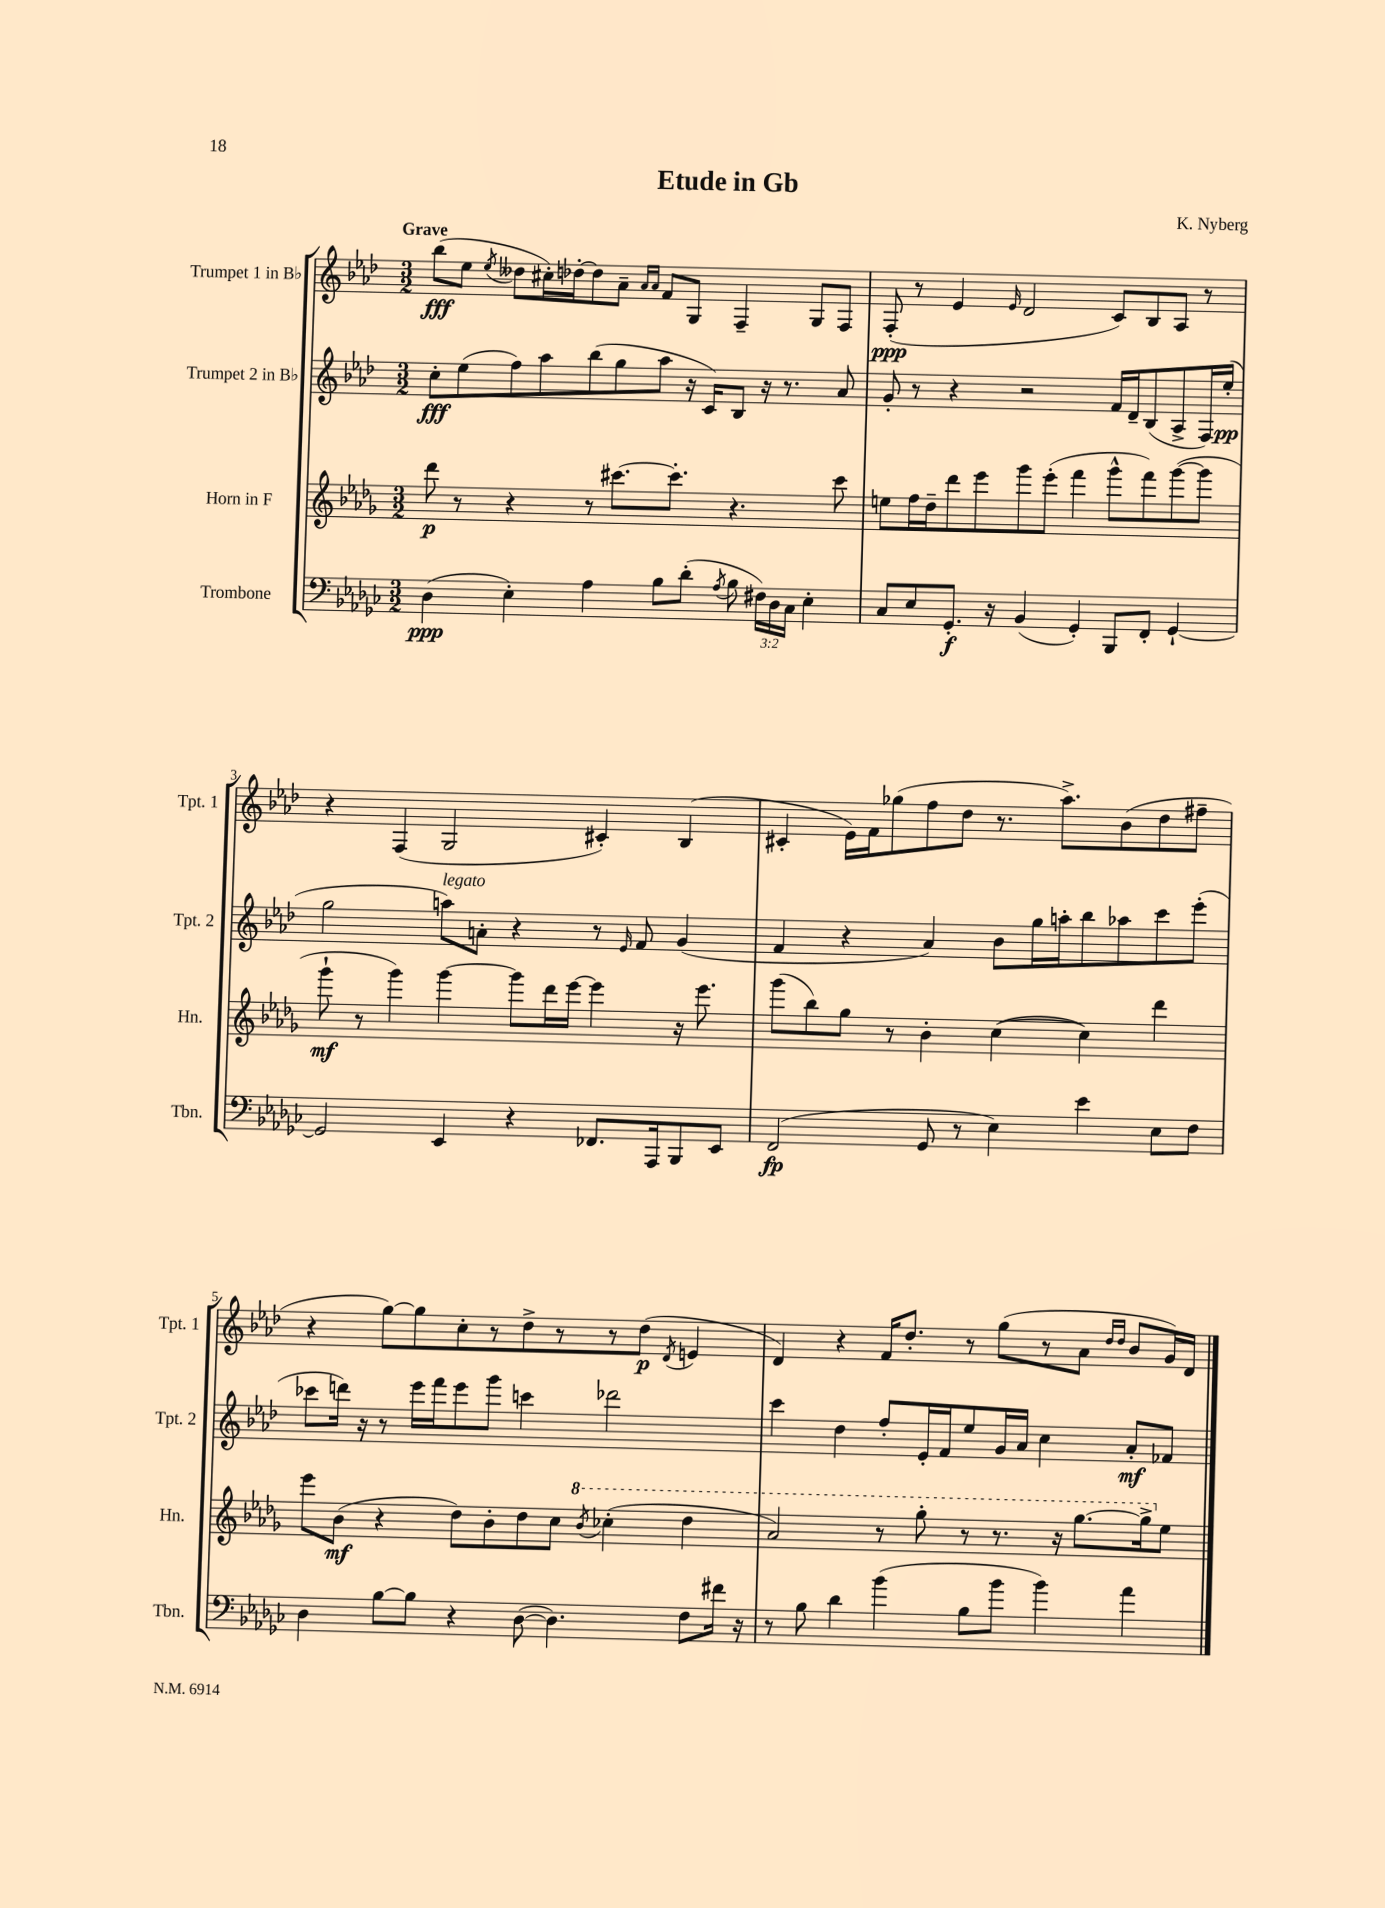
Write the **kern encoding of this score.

**kern	**kern	**kern	**kern
*staff4	*staff3	*staff2	*staff1
*clefF4	*clefG2	*clefG2	*clefG2
*k[b-e-a-d-g-c-]	*k[b-e-a-d-g-]	*k[b-e-a-d-]	*k[b-e-a-d-]
*M3/2	*M3/2	*M3/2	*M3/2
(4D-\	8ddd-\	8cc'\L	(8bb-\L
.	8r	(8ee-\	8ee-\J
.	.	.	8qee-/
4E-'\)	4r	8ff\)	8dd--\L
.	.	8aa-\	16cc#'\L)
.	.	.	[16dd-'\J
4A-\	8r	(8bb-\	8dd-\]
.	[8.ccc#\L	8gg\	8a-~\J
.	.	.	16qqa-/LL
.	.	.	16qqa-/JJ
8B-\L	.	8aa-\J	8f/L
.	8.ccc#'\]J	.	.
(8d-'\J	.	16r	8G/J
.	.	16c/LK)	.
8qA-/	.	.	.
8B-\	4.r	8B-/J	4F~/
24F#\LL)	.	16r	.
24D-\	.	.	.
.	.	8.r	.
24C-\JJ	.	.	.
4E-'\	.	.	8G/L
.	8ccc#\	8a-/	8F/J
=	=	=	=
8C-/L	8ee\L	8g'/	(8F'/
8E-/	16ff\L	8r	8r
.	16dd-~\J	.	.
8.GG-'/J	8ddd-\	4r	4e-/
.	8eee-\	.	.
16r	.	.	.
.	.	.	16qqe-/
(4BB-/	8ggg-\	2r	2d-/
.	(8eee-'\J	.	.
4GG-'/)	4fff\	.	.
8BBB-/L	8ggg-^^\L	16f/LL	8c/L)
.	.	16d-~/J	.
8FF'/J	8fff\)	(8B-/	8B-/
[4GG-`/	([8ggg-\	8A-^/	8A-/J
.	8ggg-\]J	16F/L)	8r
.	.	(16ee-'/JJ	.
=	=	=	=
2GG-/]	8ggg-`\	2gg\	4r
.	8r	.	.
.	4ggg-\)	.	(4F/
4EE-/	[4ggg-\	8aa\L)	2G/
.	.	8a'\J	.
4r	8ggg-\]L	4r	.
.	16ddd-\L	.	.
.	[16eee-\JJ	.	.
8.FF-/L	4eee-\]	8r	4c#'/)
.	.	16qqe-/	.
.	.	8f/	.
16AAA-/k	.	.	.
8BBB-/	16r	(4g/	(4B-/
.	8.eee-\	.	.
8EE-/J	.	.	.
=	=	=	=
(2FF/	(8ggg-\L	4f/	4c#'/
.	8bb-\)	.	.
.	8gg-\J	4r	16e-\LL)
.	.	.	16f\J
.	8r	.	(8gg-\
8GG-/	4b-'\	4a-/)	8ff\
8r	.	.	8dd-\J
4E-\)	([4cc\	8b-\L	8.r
.	.	16gg\L	.
.	.	16aa'\J	8.aa-^\L)
4e-\	4cc\])	8bb-\	.
.	.	8aa-\	(8b-\
8E-\L	4ddd-\	8ccc\	8dd-\
8F\J	.	(8eee-'\J	8ff#~\J
=	=	=	=
4D-\	8eee-\L	8ccc-\L	4r
.	(8b-\J	16ddd\Jk)	.
.	.	16r	.
[8B-\L	4r	8r	[8gg\L)
8B-\]J	.	16eee-\LL	8gg\]
.	.	16fff\J	.
4r	8dd-\L)	8eee-\	8cc'\
.	8b-'\	8ggg\J	8r
([8D-\	8dd-\	4ccc\	8dd-^\
4.D-\])	8cc\J	.	8r
.	8qbb-/	.	.
.	(4ccc-'\	2ddd-\	8r
.	.	.	(8dd-\J
.	.	.	8qd-/
8F\L	4ddd-\	.	4e/
16f#\Jk	.	.	.
16r	.	.	.
=	=	=	=
8r	2aa-/)	4ccc\	4d-/)
8B-\	.	.	.
4d-\	.	4dd-\	4r
(4b-\	8r	8ff'/L	16f/LK
.	.	.	8.dd-'/J
.	8ggg-'\	16e-'/L	.
.	.	16f/J	.
8B-\L	8r	8ee-/	8r
8b-\J	8.r	16g/L	(8gg\L
.	.	16a-/JJ	.
4b-\)	.	4cc\	8r
.	16r	.	.
.	[8.ggg-\L	.	8a-\J
.	.	.	16qqdd-/LL
.	.	.	16qqdd-/JJ
4a-\	.	8a-'/L	8b-/L
.	16ggg-^\]k	.	.
.	8ee-\J	8f-/J	16g/L)
.	.	.	16d-/JJ
==	==	==	==
*-	*-	*-	*-
